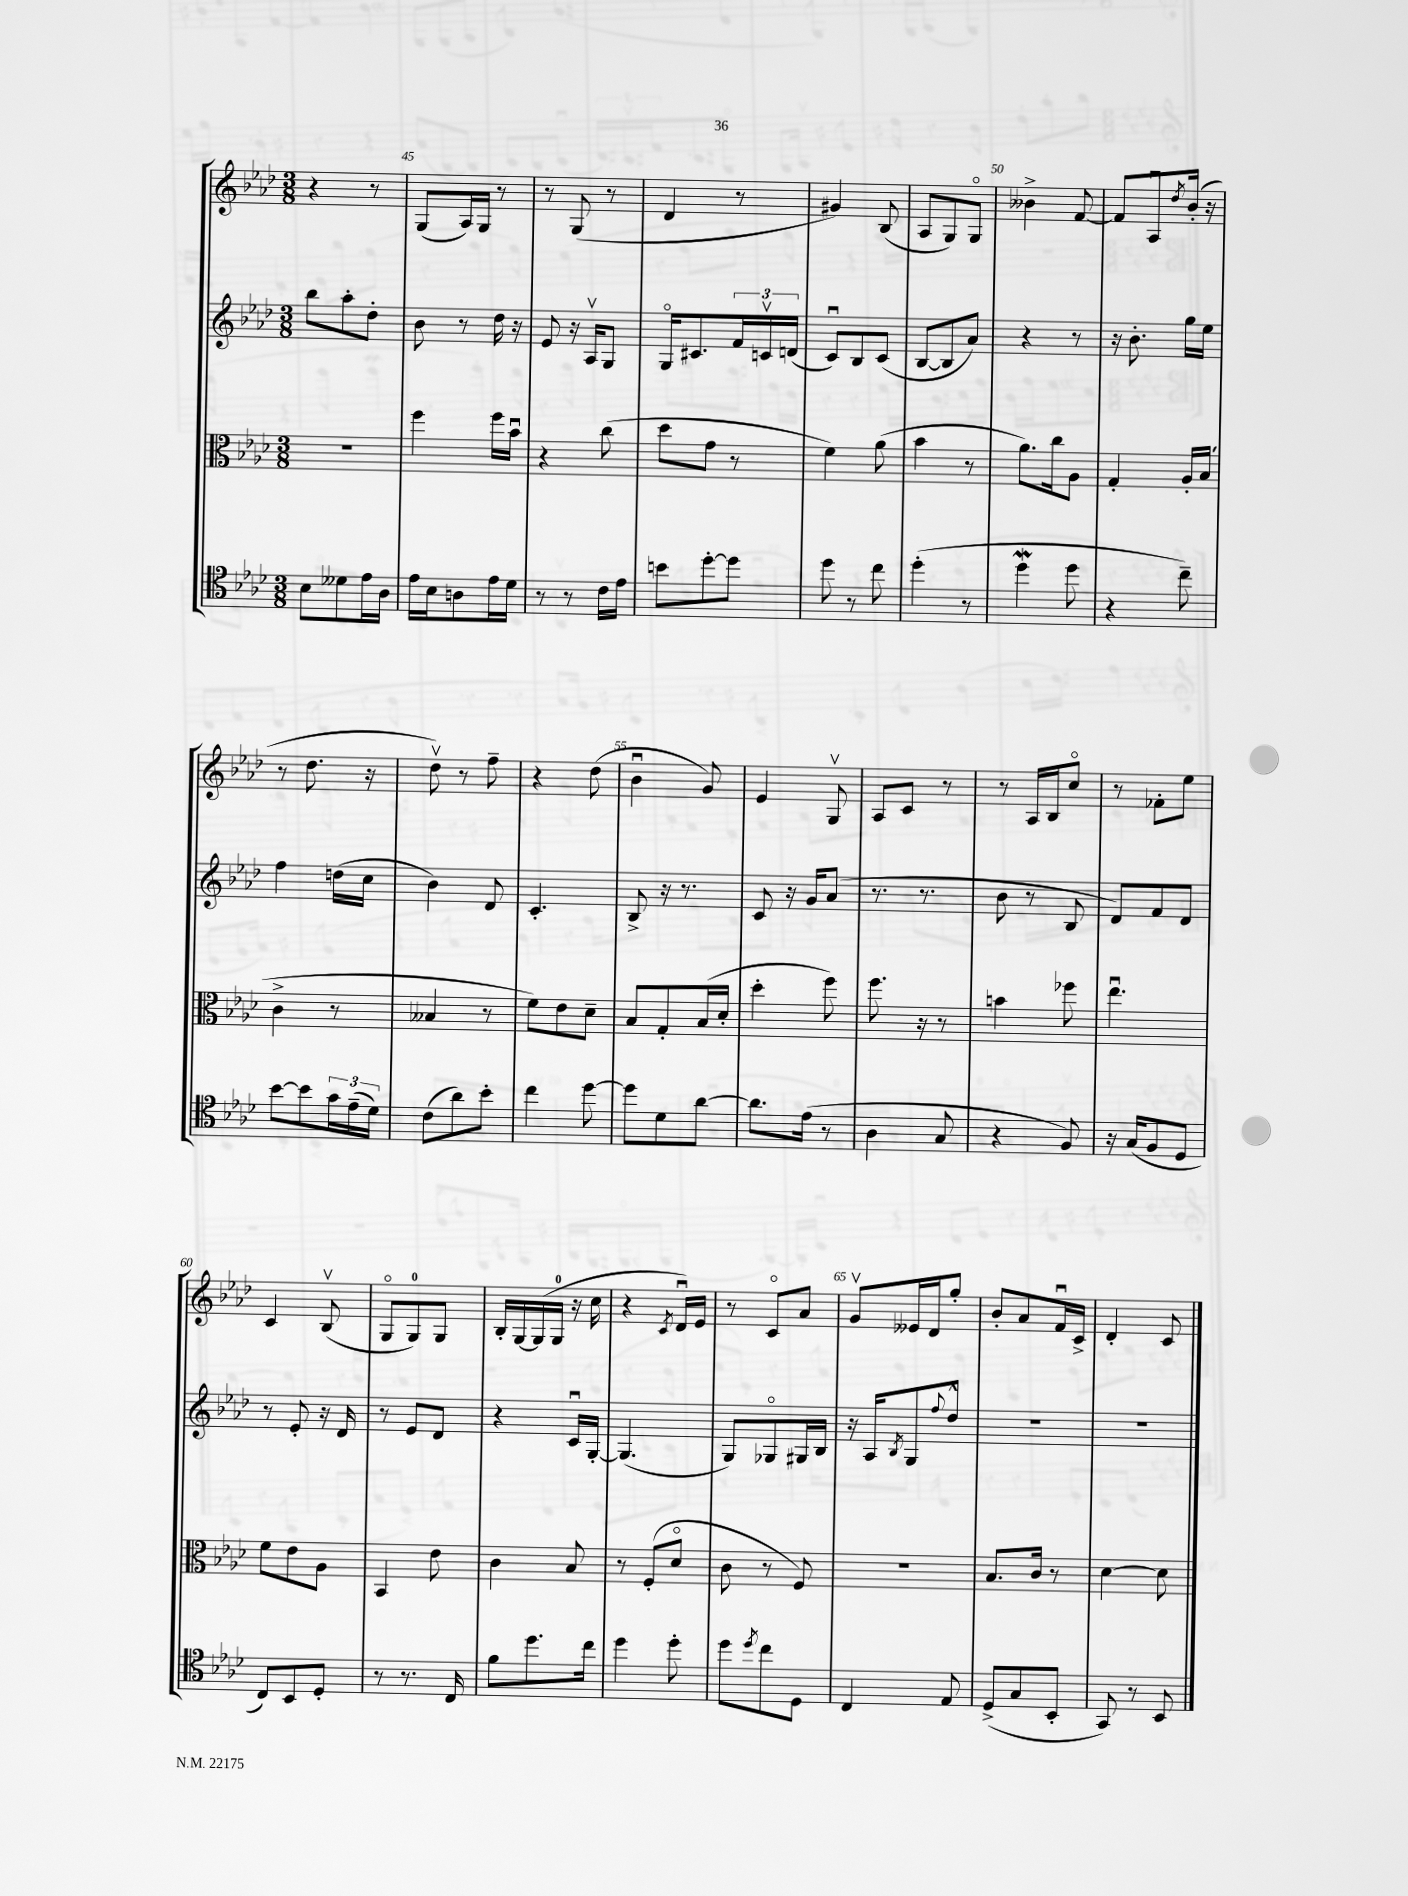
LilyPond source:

<<
\new StaffGroup <<
\new Staff = "s0" {
    \clef treble \key aes \major \numericTimeSignature \time 3/8
    r4 r8 |
    g8( aes16) g16 r8 |
    r8 g8( r8 |
    des'4 r8 |
    gis'4) bes8( |
    aes8 g8) g8\flageolet |
    beses'4-> f'8~ |
    f'8 aes8\downbow \acciaccatura { des''8 } bes'16-.( r16 |
    r8 des''8. r16 |
    des''8\upbow) r8 f''8-- |
    r4 des''8( |
    bes'4\downbow g'8) |
    ees'4 g8\upbow |
    aes8 c'8 r8 |
    r8 aes16 bes16 c''8\flageolet |
    r8 fes'8-. ees''8 |
    c'4 bes8\upbow( |
    g8\flageolet g8-0) g8 |
    bes16-. g16~ g16( g16-0 r16 c''16 |
    r4 \acciaccatura { c'8 } des'16\downbow) ees'16 |
    r8 c'8\flageolet aes'8 |
    g'8\upbow eeses'16 des'16 g''8-. |
    bes'8-. aes'8 f'16\downbow c'16-> |
    des'4-. c'8 \bar "|." |
}
\new Staff = "s1" {
    \clef treble \key aes \major \numericTimeSignature \time 3/8
    bes''8 aes''8-. des''8-. |
    bes'8 r8 des''16 r16 |
    ees'8 r16 aes16\upbow g8 |
    g16\flageolet cis'8. \tuplet 3/2 { f'16 c'16\upbow d'16( } |
    c'8\downbow) bes8 c'8( |
    bes8~ bes8 aes'8) |
    r4 r8 |
    r16 bes'8.-. g''16 ees''16 |
    f''4 d''16( c''16 |
    bes'4) des'8 |
    c'4.-. |
    bes8-> r16 r8. |
    c'8 r16 g'16 aes'8( |
    r8. r8. |
    bes'8 r8 bes8 |
    des'8) f'8 des'8 |
    r8 ees'8-. r16 des'16 |
    r8 ees'8 des'8 |
    r4 c'16\downbow g16~-. |
    g4.( |
    g8) ges8\flageolet gis16 bes16 |
    r16 aes16 \acciaccatura { bes8 } g8 \appoggiatura { f''8 } des''8-^ |
    R4. |
    R4. \bar "|." |
}
\new Staff = "s2" {
    \clef alto \key aes \major \numericTimeSignature \time 3/8
    R4. |
    f''4 f''16 bes'16\downbow |
    r4 c''8( |
    des''8 g'8 r8 |
    f'4) aes'8( |
    bes'4 r8 |
    aes'8.) c''16 aes8 |
    g4-. aes16-. bes16( |
    c'4-> r8 |
    beses4 r8 |
    f'8) ees'8 des'8-- |
    bes8 g8-. bes16( des'16-. |
    des''4-. f''8) |
    f''8. r16 r8 |
    b'4 fes''8 |
    ees''4.\downbow |
    f'8 ees'8 aes8 |
    bes,4 ees'8 |
    c'4 bes8 |
    r8 f8-.( des'8\flageolet |
    c'8 r8 f8) |
    R4. |
    bes8. c'16 r8 |
    des'4~ des'8 \bar "|." |
}
\new Staff = "s3" {
    \clef tenor \key aes \major \numericTimeSignature \time 3/8
    bes8 deses'8 ees'16 aes16 |
    ees'16 bes16 a8 ees'16 des'16 |
    r8 r8 c'16 ees'16 |
    b'8 des''8~-. des''8 |
    des''8 r8 c''8 |
    des''4-.( r8 |
    des''4\mordent des''8 |
    r4 c''8--) |
    bes'8~ bes'8 \tuplet 3/2 { g'16 ees'16--( des'16) } |
    c'8( aes'8) bes'8-. |
    c''4 des''8~ |
    des''8 des'8 aes'8~ |
    aes'8. ees'16( r8 |
    aes4 g8 |
    r4 f8) |
    r16 g16( f8 des8 |
    c8) bes,8 des8-. |
    r8 r8. c16 |
    f'8 des''8. c''16 |
    des''4 des''8-. |
    des''8 \acciaccatura { des''8 } c''8 des8 |
    c4 ees8 |
    des8->( g8 bes,8-. |
    g,8) r8 bes,8 \bar "|." |
}
>>
>>
\layout { \context { \Score currentBarNumber = #44 \override BarNumber.break-visibility = ##(#f #t #t) barNumberVisibility = #(every-nth-bar-number-visible 5) } }
